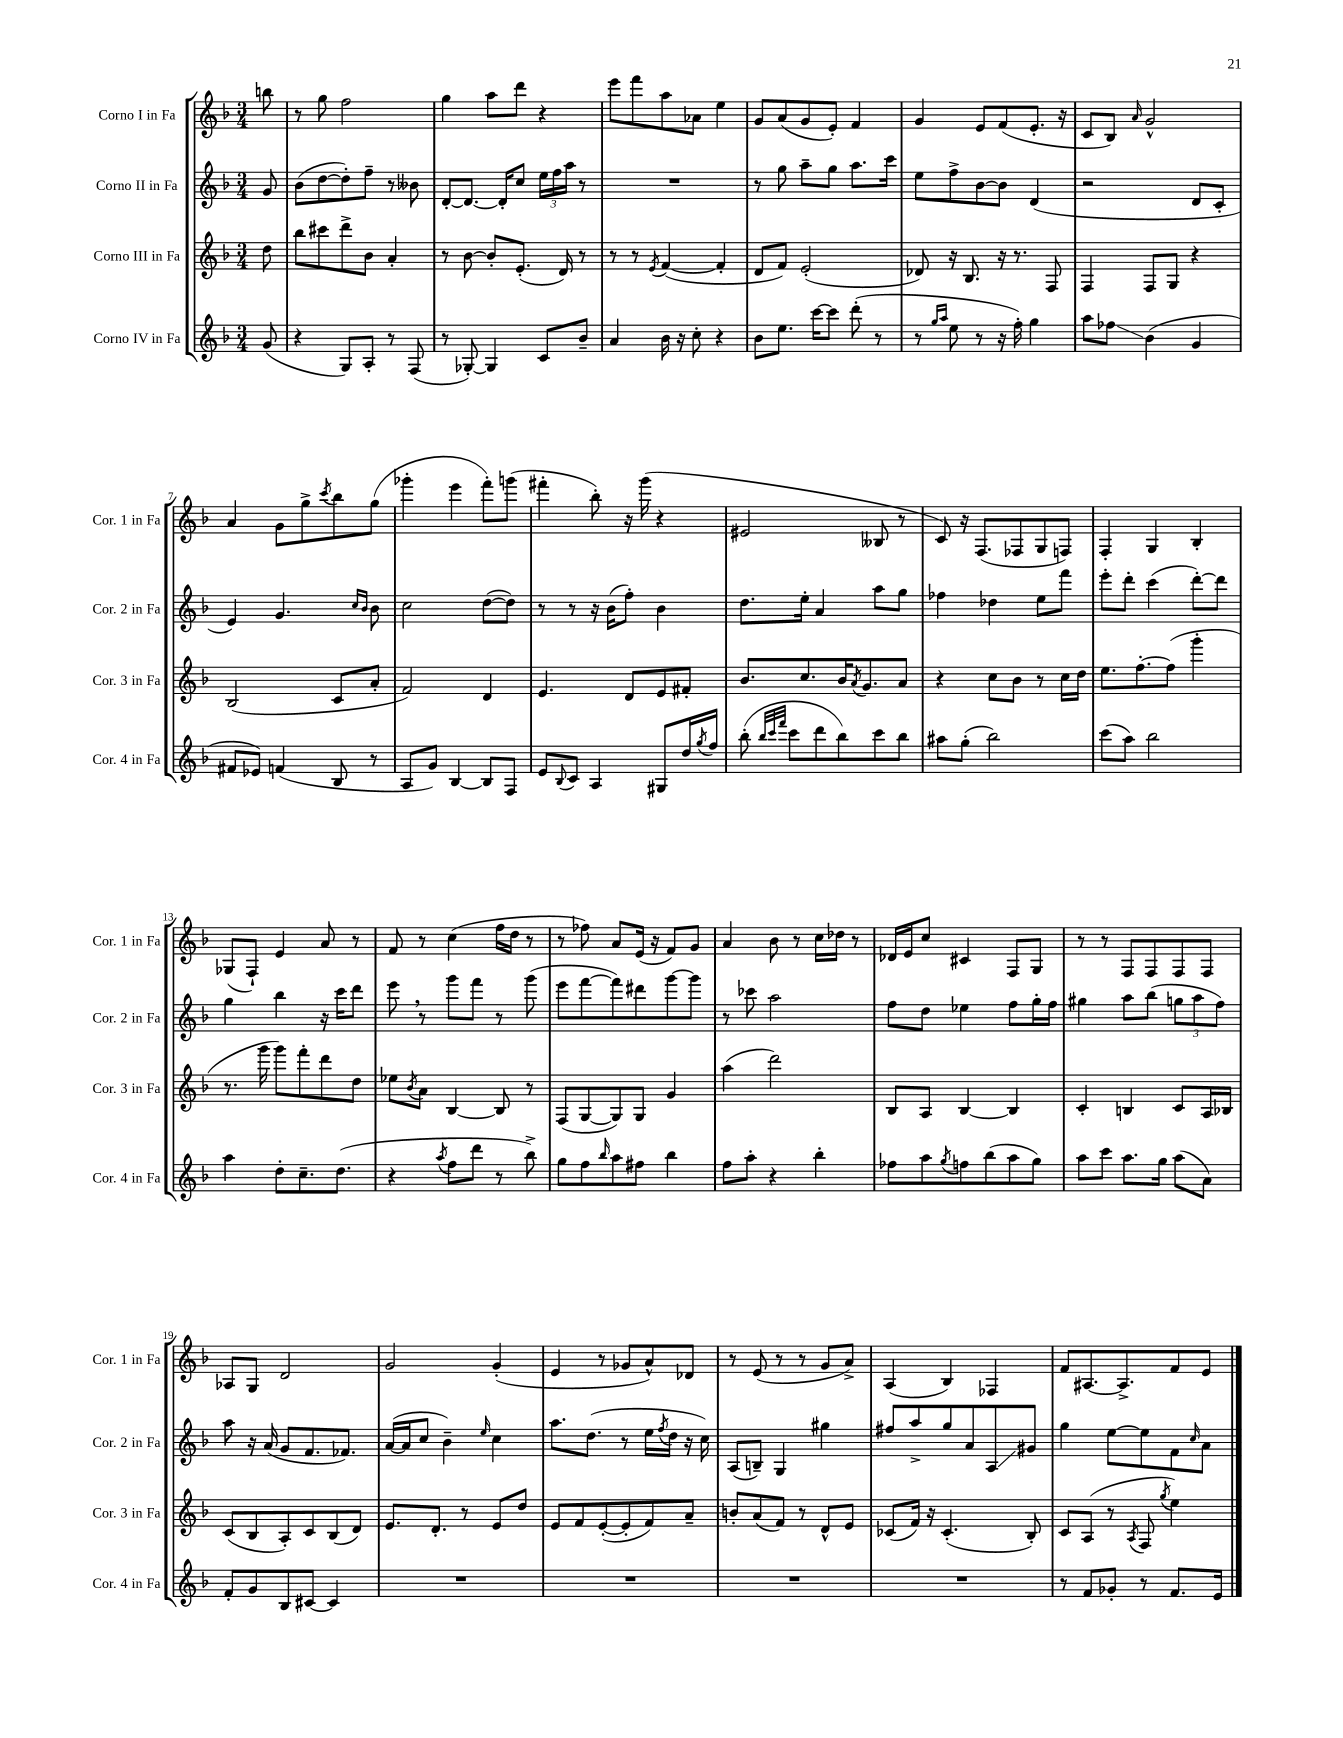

**kern	**kern	**kern	**kern
*staff4	*staff3	*staff2	*staff1
*clefG2	*clefG2	*clefG2	*clefG2
*k[b-]	*k[b-]	*k[b-]	*k[b-]
*M3/4	*M3/4	*M3/4	*M3/4
(8g	8dd	8g	8bb
=	=	=	=
4r	8bb-	(8b-	8r
.	8ccc#	[8dd	8gg
8G)	8ddd^	8dd'])	2ff
8A'	8b-	8ff~	.
8r	4a'	8r	.
(8F	.	8b--	.
=	=	=	=
8r	8r	[8d'	4gg
[8G-')	[8b-	8.d_	.
4G-]	8b-']	.	8aa
.	.	16d']	.
.	(8.e'	8cc	8ddd
8c	.	24ee	4r
.	.	24ff	.
.	16d)	.	.
.	.	24aa	.
8b-~	8r	8r	.
=	=	=	=
4a	8r	2.r	8eee
.	8r	.	8fff
.	8qe	.	.
16b-	([4f	.	8aa
16r	.	.	.
8cc'	.	.	8a-
4r	4f']	.	4ee
=	=	=	=
8b-	8d	8r	8g
8.ee	8f)	8gg	(8a
.	(2e'	8aa~	8g
[16ccc	.	.	.
8ccc]	.	8gg	8e')
(8ddd'	.	8.aa	4f
8r	.	.	.
.	.	16ccc	.
=	=	=	=
8r	8d-)	8ee	4g
16qqgg	.	.	.
16qqaa	.	.	.
8ee	16r	8ff^	.
.	8.B-	.	.
8r	.	[8b-	8e
16r	16r	8b-]	(8f
16ff')	8.r	.	.
4gg	.	(4d	8.e'
.	8F	.	.
.	.	.	16r
=	=	=	=
8aa	4F	2r	8c
8ff-	.	.	8B-)
.	.	.	16qqa
(4b-	8F	.	2g^^
.	8G	.	.
4g	4r	8d	.
.	.	8c'	.
=	=	=	=
8f#	(2B-	4e)	4a
8e-)	.	.	.
(4f	.	4.g	8g
.	.	.	8gg^
.	.	.	8qccc
8B-	8c	.	8bb-
.	.	16qqcc	.
.	.	16qqb-	.
8r	8a'	8b-	(8gg
=	=	=	=
8A	2f)	2cc	4ggg-'
8g)	.	.	.
[4B-	.	.	4eee
8B-]	4d	([8dd	8fff')
8F	.	8dd])	(8ggg
=	=	=	=
8e	4.e	8r	4fff#'
8qqB-	.	.	.
8c	.	8r	.
4A	.	16r	8bb-')
.	.	(16b-	.
.	8d	8ff')	16r
.	.	.	(16ggg
8G#	8e	4b-	4r
16dd	8f#'	.	.
8qgg	.	.	.
16ff	.	.	.
=	=	=	=
(8bb-'	8.b-	8.dd	2e#
32qqbb-	.	.	.
32qqccc	.	.	.
32qqfff	.	.	.
8ccc	.	.	.
.	8.cc	16ee'	.
8ddd	.	4a	.
8bb-)	16b-	.	.
.	8qa	.	.
.	8.g	.	.
8ccc	.	8aa	8B--
8bb-	8a	8gg	8r
=	=	=	=
8aa#	4r	4ff-	8c)
(8gg'	.	.	16r
.	.	.	(8.F
2bb-)	8cc	4dd-	.
.	8b-	.	8F-
.	8r	8ee	8G
.	16cc	8fff	8F)
.	16dd	.	.
=	=	=	=
(8ccc	8.ee	8eee'	4F'
8aa)	.	8ddd'	.
.	[8.ff'	.	.
2bb-	.	(4ccc	4G
.	(8ff]	.	.
.	4ggg'	[8ddd')	4B-'
.	.	8ddd]	.
=	=	=	=
4aa	8.r	4gg	(8G-
.	.	.	8F`)
.	16ggg	.	.
8dd'	8ggg)	4bb-	4e
8.cc~	8fff'	.	.
.	8ddd	16r	8a
(8.dd	.	16ccc	.
.	8dd	8ddd	8r
=	=	=	=
4r	8ee-	8eee	8f
.	8qb-	.	.
.	8a	8r	8r
8qaa	.	.	.
8ff	[4B-	8ggg	(4cc
8ddd	.	8fff	.
8r	8B-]	8r	16ff
.	.	.	16dd
8bb-^)	8r	(8ggg	8r
=	=	=	=
8gg	(8F	8eee	8r
8ff	[8G	[8fff	8ff-)
16qqbb-	.	.	.
8aa	8G])	8fff])	8a
8ff#	8G	8ddd#	(16e
.	.	.	16r
4bb-	4g	[8ggg	8f)
.	.	8ggg]	8g
=	=	=	=
8ff	(4aa	8r	4a
8aa'	.	8ccc-	.
4r	2ddd)	2aa	8b-
.	.	.	8r
4bb-'	.	.	16cc
.	.	.	16dd-
.	.	.	8r
=	=	=	=
8ff-	8B-	8ff	16d-
.	.	.	16e
8aa	8A	8dd	8cc
8qgg	.	.	.
8ff	[4B-	4ee-	4c#
(8bb-	.	.	.
8aa	4B-]	8ff	8F
8gg)	.	16gg'	8G
.	.	16ff	.
=	=	=	=
8aa	4c'	4gg#	8r
8ccc	.	.	8r
8.aa	4B	8aa	8F
.	.	(8bb-	8F
16gg	.	.	.
(8aa	8c	12gg	8F
.	.	12aa	.
8a)	16A	.	8F
.	.	12ff)	.
.	16B-	.	.
=	=	=	=
8f'	(8c	8aa	8A-
8g	8B-	16r	8G
.	.	(16a	.
8B-	8A')	8g	2d
[8c#	8c	8.f	.
4c#]	(8B-	.	.
.	.	8.f-)	.
.	8d)	.	.
=	=	=	=
2.r	8.e	([16a	2g
.	.	16a]	.
.	.	8cc	.
.	8.d'	.	.
.	.	4b-~)	.
.	8r	.	.
.	.	16qqee	.
.	8e	4cc	(4g'
.	8dd	.	.
=	=	=	=
2.r	8e	8.aa	4e
.	8f	.	.
.	.	(8.dd	.
.	([8e'	.	8r
.	8e']	8r	8g-
.	8f)	16ee	8a^^)
.	.	8qff	.
.	.	16dd	.
.	8a~	16r	8d-
.	.	16cc)	.
=	=	=	=
2.r	8b'	(8A	8r
.	(8a	8B~)	(8e
.	8f)	4G	8r
.	8r	.	8r
.	8d^^	4gg#	8g
.	8e	.	8a^)
=	=	=	=
2.r	(8c-	8ff#	(4A
.	16f)	8aa^	.
.	16r	.	.
.	(4.c-'	8gg	4B-)
.	.	8a	.
.	.	8A	4F-
.	8B-')	8g#	.
=	=	=	=
8r	8c	4gg	8f
8f	(8A	.	[8.A#
8g-'	8r	[8ee	.
.	.	.	8.A#^]
.	8qA	.	.
8r	8F	8ee]	.
.	8qgg	.	.
8.f	4ee)	8f	8f
.	.	16qqcc	.
.	.	8a	8e
16e	.	.	.
==	==	==	==
*-	*-	*-	*-
